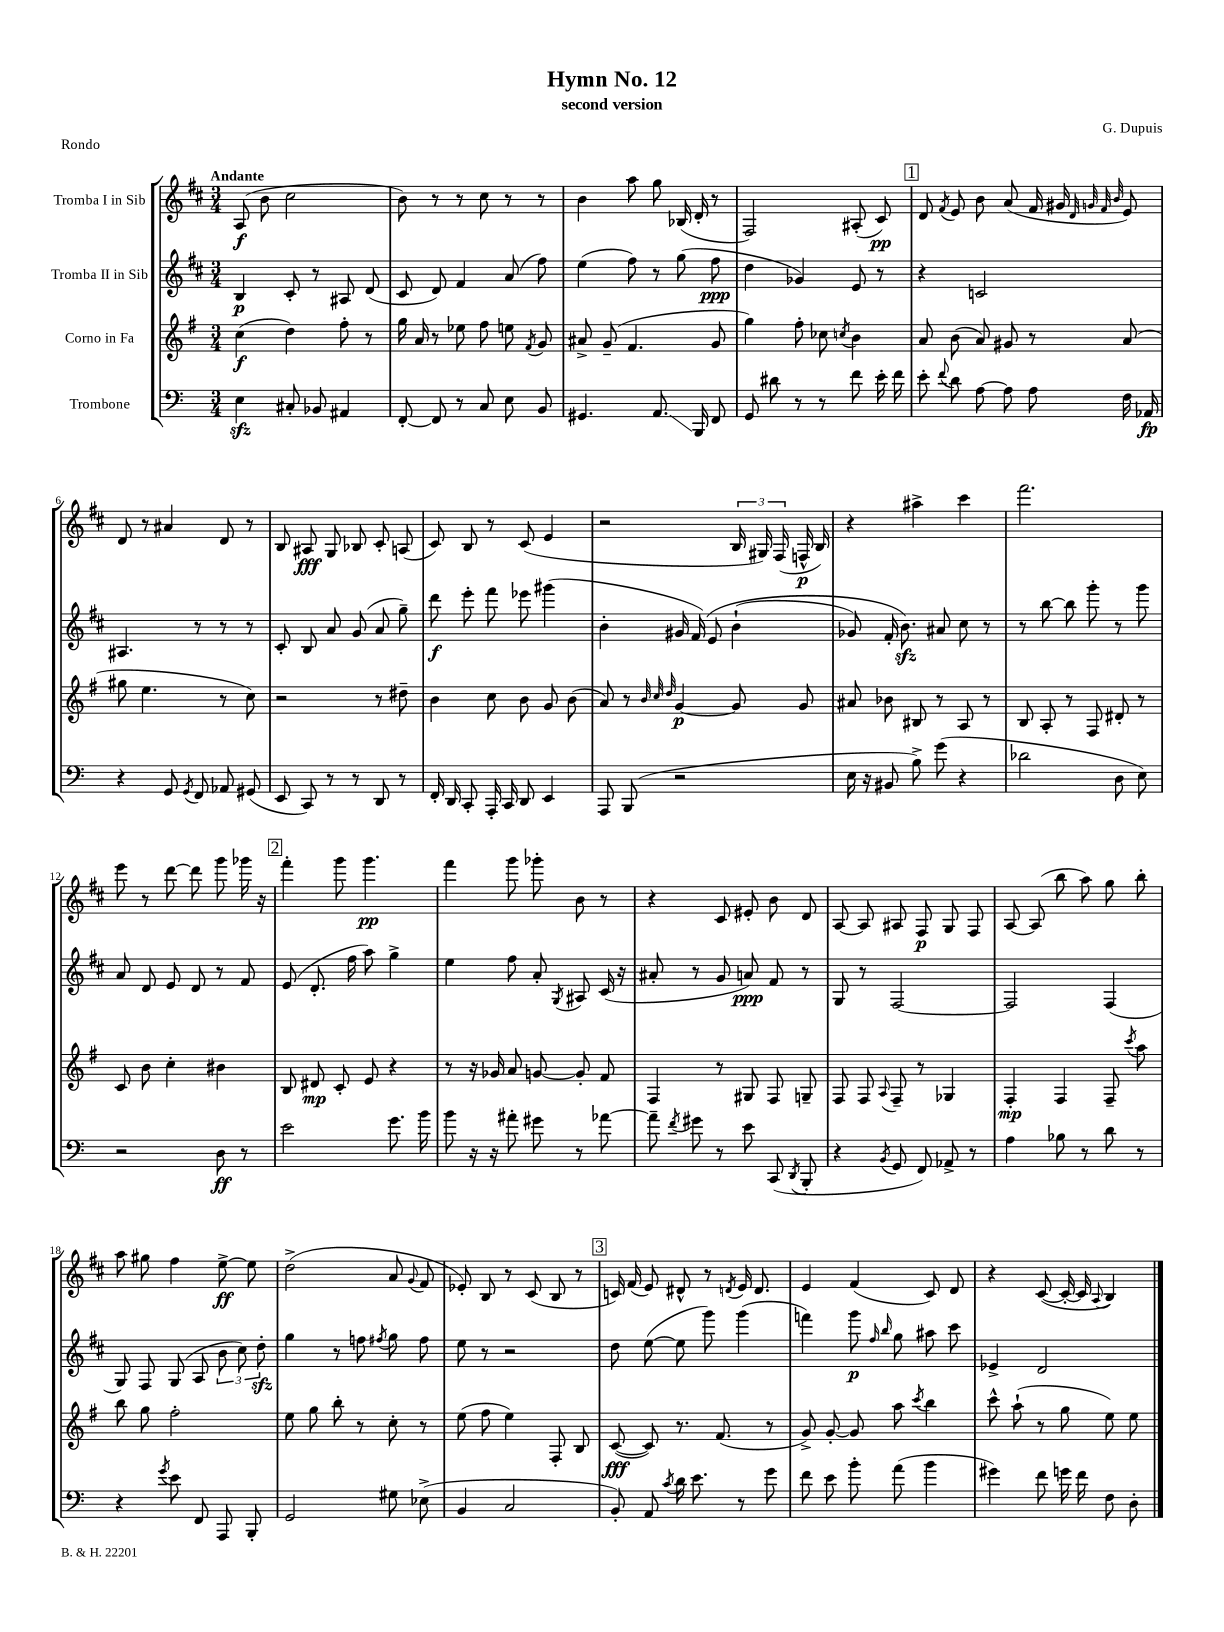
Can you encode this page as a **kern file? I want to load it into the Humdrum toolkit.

**kern	**kern	**kern	**kern
*staff4	*staff3	*staff2	*staff1
*clefF4	*clefG2	*clefG2	*clefG2
*k[]	*k[f#]	*k[f#c#]	*k[f#c#]
*M3/4	*M3/4	*M3/4	*M3/4
4E\	(4cc\	4B/	(8A/
.	.	.	8b\
8C#'/	4dd\)	8c#'/	2cc#\
8BB-/	.	8r	.
4AA#/	8ff#'\	8A#/	.
.	8r	(8d/	.
=	=	=	=
[8FF'/	16gg\	8c#/	8b\)
.	16a/	.	.
8FF/]	8r	8d/)	8r
8r	8ee-\	4f#/	8r
8C/	8ff#\	.	8cc#\
8E\	8ee\	(8a/	8r
.	8qf#/	.	.
8BB/	8g/	8ff#\)	8r
=	=	=	=
4.GG#/	8a#^/	(4ee\	4b\
.	(8g~/	.	.
.	4.f#/	8ff#\)	8aa\
8.AA/	.	8r	8gg\
.	.	(8gg\	(16B-/
16BBB/	.	.	16d'/
8FF/	8g/	8ff#\	8r
=	=	=	=
8GG/	4gg\)	4dd\	2F#/)
8d#\	.	.	.
8r	8ff#'\	4g-/)	.
8r	8cc-\	.	.
.	8qcc/	.	.
8f\	4b\	8e/	(8A#'/
16e'\	.	8r	8c#/)
16f\	.	.	.
=	=	=	=
8e'\	8a/	4r	8d/
8qqf/	.	.	8qf#/
8d\	(8b\	.	8e/
[8A\	8a/)	2c/	8b\
8A\]	8g#/	.	(8a/
8A\	8r	.	16f#/
.	.	.	16g#/
.	.	.	32qqd/
.	.	.	32qqg/
.	.	.	32qqf#/
.	.	.	32qqb/
16F\	(8a/	.	8e/)
16AA-/	.	.	.
=	=	=	=
4r	8gg#\	4.A#/	8d/
.	4.ee\	.	8r
8GG/	.	.	4a#/
8qGG/	.	.	.
8FF/	.	8r	.
8AA-/	8r	8r	8d/
(8GG#/	8cc\)	8r	8r
=	=	=	=
8EE/	2r	8c#'/	8B/
8CC/)	.	8B/	8A#/
8r	.	8a/	8G/
8r	.	(8g/	8B-/
8DD/	8r	8a/	8c#'/
8r	8dd#~\	8gg~\)	(8A/
=	=	=	=
16FF'/	4b\	8ddd\	8c#/)
16DD/	.	.	.
8CC'/	.	8eee'\	8B/
16AAA'/	8cc\	8fff#\	8r
16CC/	.	.	.
8DD/	8b\	8eee-\	(8c#/
4EE/	8g/	(4ggg#\	4e/
.	(8b\	.	.
=	=	=	=
8AAA/	8a/)	4b'\	2r
(8BBB/	8r	.	.
.	32qqb/	.	.
.	32qqcc/	.	.
.	32qqdd/	.	.
2r	[4g/	16g#/	.
.	.	&(16f#/)	.
.	.	8e/	.
.	8g/]	(4b`\	24B/
.	.	.	24G#/)
.	.	.	(24F#/
.	8g/	.	16F^^/
.	.	.	16B/)
=	=	=	=
16E\	8a#/	8g-/)	4r
16r	.	.	.
8BB#/	8b-\	16f#'/	.
.	.	8.b\&)	.
8B^\)	8B#/	.	4aa#^\
(8g\	8r	8a#/	.
4r	8A/	8cc#\	4ccc#\
.	8r	8r	.
=	=	=	=
2d-\	8B/	8r	2.fff#\
.	8A'/	[8bb\	.
.	8r	8bb\]	.
.	8F#/	8ggg'\	.
8D\	8d#'/	8r	.
8E\)	8r	8ggg\	.
=	=	=	=
2r	8c/	8a/	8eee\
.	8b\	8d/	8r
.	4cc'\	8e/	[8ddd\
.	.	8d/	8ddd\]
8D\	4b#\	8r	8ggg\
8r	.	8f#/	16ggg-\
.	.	.	16r
=	=	=	=
2e\	8B/	(8e/	4fff#'\
.	8d#/	8.d'/	.
.	8c'/	.	8ggg\
.	.	16ff#\	.
.	8e/	8aa\)	4.ggg\
8.g\	4r	4gg^\	.
16b\	.	.	.
=	=	=	=
8b\	8r	4ee\	4fff#\
16r	16r	.	.
16r	16g-/	.	.
8a#'\	8a/	8ff#\	8ggg\
8g#\	[8g/	8a'/	8ggg-'\
.	.	8qG/	.
8r	8g'/]	8A#/	8b\
[8a-\	8f#/	(16c#/	8r
.	.	16r	.
=	=	=	=
8a-~\]	4F#/	8a#'/	4r
8qf/	.	.	.
8g#\	.	8r	.
8r	8r	8g/	8c#/
8e\	8G#/	8a/)	8e#'/
(8CC/	8F#/	8f#/	8b\
8qDD/	.	.	.
8BBB'/	8G~/	8r	8d/
=	=	=	=
4r	8F#/	8G/	[8A/
.	8F#/	8r	8A/]
8qBB/	8qqA/	.	.
8GG/	8F#~/	[2F#/	8A#/
8FF/)	8r	.	8F#/
8AA-^/	4G-/	.	8G/
8r	.	.	8F#/
=	=	=	=
4A\	4F#'/	2F#/]	[8A/
.	.	.	(8A/]
8B-\	4F#/	.	8bb\
8r	.	.	8aa\)
8d\	8F#~/	(4F#/	8gg\
.	8qccc/	.	.
8r	8aa\	.	8bb'\
=	=	=	=
4r	8bb\	8G/)	8aa\
.	8gg\	8F#/	8gg#\
8qg/	.	.	.
8e\	2ff#'\	(8G/	4ff#\
8FF/	.	8A/	.
8AAA/	.	12b\	[8ee^\
.	.	12cc#\)	.
8BBB'/	.	.	8ee\]
.	.	12dd'\	.
=	=	=	=
2GG/	8ee\	4gg\	(2dd^\
.	8gg\	.	.
.	8bb'\	8r	.
.	8r	8ff\	.
.	.	8qff#/	.
8G#\	8cc'\	8gg\	8a/
.	.	.	8qqg/
(8E-^\	8r	8ff#\	8f#/
=	=	=	=
4BB/	(8ee\	8ee\	8e-'/)
.	8ff#\	8r	8B/
2C/	4ee\)	2r	8r
.	.	.	(8c#/
.	8F#'/	.	8B/
.	8B/	.	8r
=	=	=	=
8BB'/)	([8c/	8dd\	16c/)
.	.	.	(16f#/
8AA/	8c/])	([8ee\	8e/)
8qc/	.	.	.
16d\	8.r	8ee\]	8d#^^/
8.e\	.	.	.
.	.	8ggg\)	8r
.	(8.f#/	.	.
.	.	.	8qd/
8r	.	(4ggg\	16e/
.	.	.	8.d/
8g\	8r	.	.
=	=	=	=
8f\	8g^/)	4fff\)	4e/
8e\	[8g'/	.	.
8b'\	8g/]	8ggg\	(4f#/
.	.	16qqff#/	.
.	.	16qqbb/	.
(8a\	8aa\	8gg\	.
.	8qccc/	.	.
4b\	4bb\	8aa#\	8c#/)
.	.	8ccc#\	8d/
=	=	=	=
4g#\)	8ccc^^\	4e-^/	4r
.	(8aa`\	.	.
8f\	8r	2d/	([8c#/
16g\	8gg\	.	16c#'/_
16f\	.	.	16c#/]
.	.	.	8qqA/
8F\	8ee\)	.	4B/)
8D'\	8ee\	.	.
==	==	==	==
*-	*-	*-	*-
